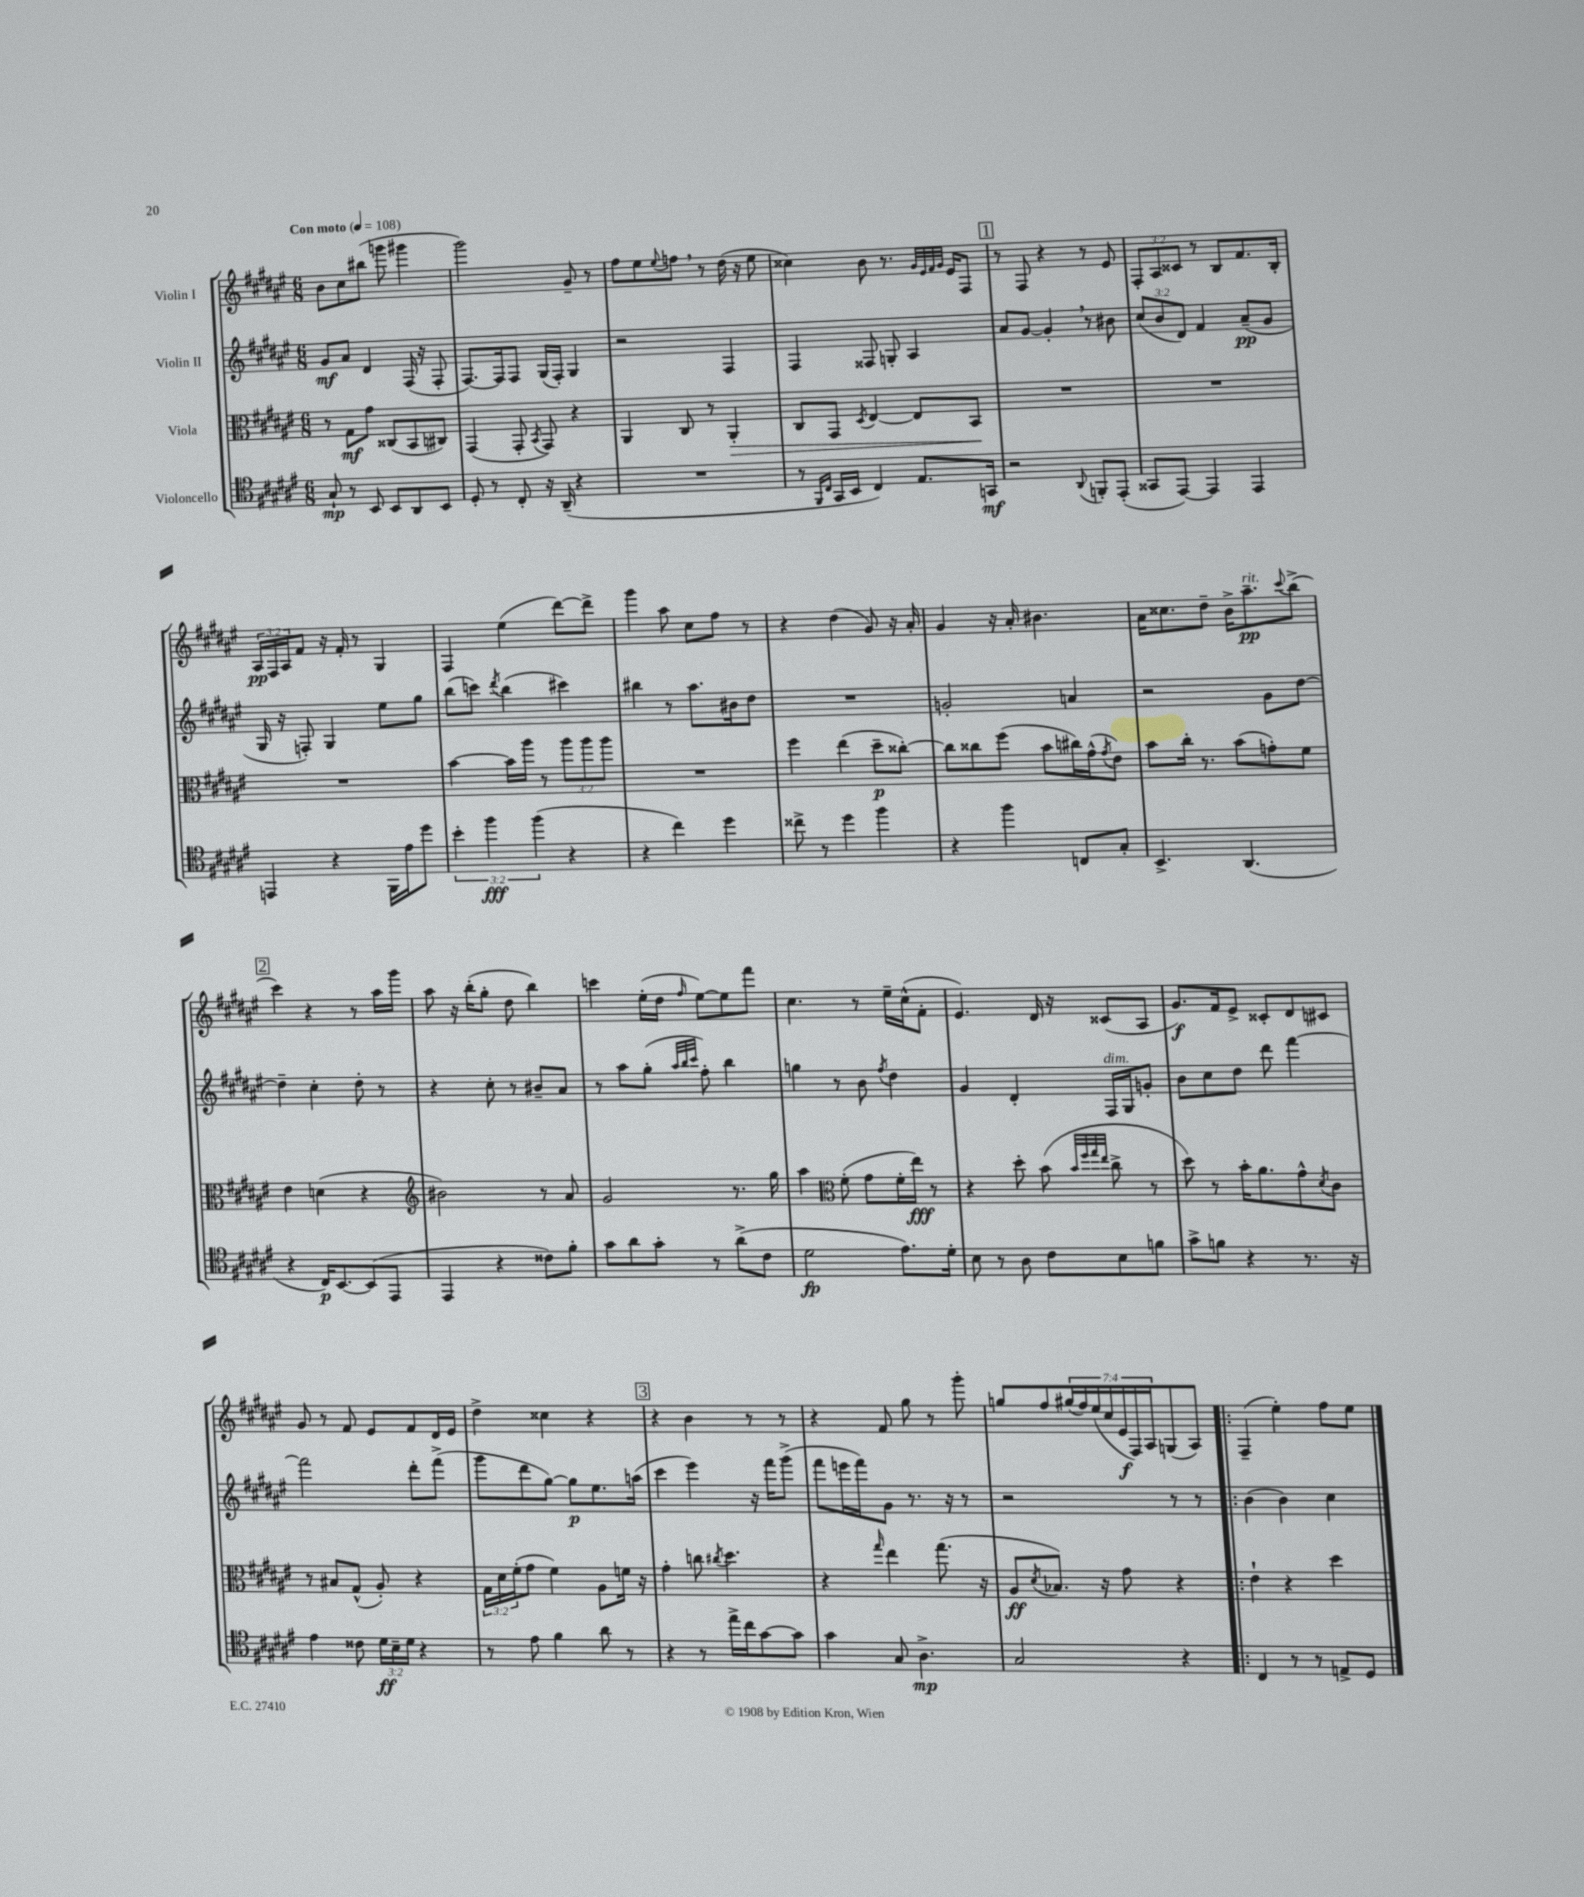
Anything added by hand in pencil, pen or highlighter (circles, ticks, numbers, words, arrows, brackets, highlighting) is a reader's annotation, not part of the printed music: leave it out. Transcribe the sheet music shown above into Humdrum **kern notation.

**kern	**kern	**kern	**kern
*staff4	*staff3	*staff2	*staff1
*clefC4	*clefC3	*clefG2	*clefG2
*k[f#c#g#d#a#e#]	*k[f#c#g#d#a#e#]	*k[f#c#g#d#a#e#]	*k[f#c#g#d#a#e#]
*M6/8	*M6/8	*M6/8	*M6/8
*MM108	*MM108	*MM108	*MM108
8G#`	8r	8g#	8b
8r	8G#	8a#	8cc#
8BB	8g#	4d#	(8bb#
8BB	(8C##	.	8ggg
8AA#	8BB	(16F#	4ggg#
.	.	16r	.
8BB	8C#)	8F#'	.
=	=	=	=
8D#'	(4GG#	[8.F#)	2ggg#)
8r	.	.	.
.	.	16F#]	.
8C#'	8GG#'	8F#	.
.	8qBB	.	.
16r	8GG#)	(16G#	.
(16AA#~	.	16F#')	.
4r	4r	4G#	8g#~
.	.	.	8r
=	=	=	=
2.r	4AA#	2r	8ff#
.	.	.	8ee#
.	.	.	8qqee#
.	8C#	.	8ff
.	8r	.	8r
.	4AA#'	4F#	(16dd#
.	.	.	16r
.	.	.	8ee#
=	=	=	=
8r	8C#	4F#	4cc##)
16qqFF#	.	.	.
16qqC#	.	.	.
16GG#	8GG#	.	.
16BB	.	.	.
.	8qD#	.	.
4C#)	[4E#	8F##	8b
.	.	8G'	8.r
8.E#	8E#]	4A#	.
.	.	.	32qqg#
.	.	.	32qqe#
.	.	.	32qqf#
.	.	.	32qqg#
.	.	.	16e#
.	8BB	.	8F#
16GG	.	.	.
=	=	=	=
2r	2.r	8a#	8r
.	.	[8g#	8F#
.	.	4g#']	4r
8qqAA#	.	.	.
8FF'	.	8r	8r
(8EE#'	.	8b#	8e#
=	=	=	=
8GG##	2.r	(12cc#	12F#'
.	.	12b	12A#
[8EE#)	.	.	.
.	.	12d#)	12c##
4EE#]	.	4f#	8r
.	.	.	8B
4EE#	.	(8a#~	8.f#
.	.	8g#	.
.	.	.	16B'
=	=	=	=
4EE	2.r	16G#	24A#
.	.	.	24F#
.	.	16r	.
.	.	.	24A#
.	.	8F')	8f#
4r	.	4G#	16r
.	.	.	16f#'
.	.	.	8r
16FF#	.	8ee#	4G#
16e#	.	.	.
8dd#	.	8gg#	.
=	=	=	=
6b'	[4b	(8bb	4F#
.	.	8ccc)	.
6ff#	.	.	.
.	.	8qddd#	.
.	16b]	(4bb	(4ee#
.	16aa#	.	.
(6ff#	.	.	.
.	8r	.	.
4r	12aa#	4ccc#)	[8ddd#)
.	12aa#	.	.
.	.	.	8ddd#^]
.	12aa#	.	.
=	=	=	=
4r	2.r	4bb#	4ggg#
4cc#)	.	8r	8aa#
.	.	8.aa#	8cc#
4dd#	.	.	8ff#
.	.	16b#	.
.	.	8dd#	8r
=	=	=	=
8cc##^	4ff#	2.r	4r
8r	.	.	.
4dd#	(4ee#	.	(4dd#
4ff#	8dd#~	.	8g#)
.	[8cc##')	.	16r
.	.	.	16a#'
=	=	=	=
4r	8cc##]	2g'	4g#
.	8cc##	.	.
4ff#	(8ff#	.	16r
.	.	.	16a#'
.	8b	.	4.b#
8C	16cc#)	4a	.
.	(16g#^^	.	.
.	8qg#	.	.
8G#'	8e#)	.	.
=	=	=	=
4.BB^	8b	2r	16a#
.	.	.	8.cc##
.	16cc#'	.	.
.	8.r	.	.
.	.	.	8dd#~
(4.AA#	(8b	.	16b^
.	.	.	8.aa#~
.	8g')	8g#	.
.	.	.	8qqccc#
.	8f#	[8dd#	(8bb^
=	=	=	=
4r	4e#	4dd#~]	4ccc#)
16C#)	(4d	4cc#'	4r
[8.BB	.	.	.
(8BB]	4r	8dd#'	8r
8EE#	.	8r	16aa#
.	.	.	16ggg#
=	=	=	=
*	*clefG2	*	*
4EE#	2b#)	4r	8aa#
.	.	.	16r
.	.	.	(16bb'
4r	.	8cc#'	8gg#'
.	.	8r	8dd#
8c##)	8r	8b#~	4bb)
8f#'	8a#	8a#	.
=	=	=	=
8g#	2g#	8r	4ccc
8a#	.	8aa#	.
8g#'	.	(8gg#'	(16ee#'
.	.	.	16dd#
.	.	32qqaa#	.
.	.	32qqbb	.
.	.	32qqccc#	16qqff#
8r	.	8ff#')	[8ee#)
(8a#^	8.r	4bb	8ee#]
8c#	.	.	8fff#
.	16gg#	.	.
=	=	=	=
2d#	4aa#	4gg	4.cc#
*	*clefC3	*	*
.	(8f#'	8r	.
.	8g#	8b	8r
.	.	8qff#	.
8.e#)	16f#'	4dd#	16ee#~
.	16ee#)	.	(16cc#^^
.	8r	.	8f#'
16d#'	.	.	.
=	=	=	=
8B	4r	4g#	4.e#)
8r	.	.	.
8A#	8dd#'	4d#'	.
8c#	(8b	.	16d#
.	.	.	16r
.	32qqb	.	.
.	32qqff#	.	.
.	32qqgg#	.	.
.	32qqee#	.	.
8B	8cc#^	16F#	(8c##
.	.	16G#	.
8f	8r	8g'	8A#
=	=	=	=
8g#^	8dd#)	8b	8.g#)
8f	8r	8cc#	.
.	.	.	16f#
4r	16b'	8dd#	8e#^
.	8.a#	.	.
.	.	8ddd#	8c##'
8.r	8g#^^	[4fff#	8d#
.	8qd#	.	.
.	8c#	.	8c#
16r	.	.	.
=	=	=	=
4e#	8r	2fff#]	8g#
.	8B#	.	8r
8c##	(8G#^^	.	8f#
24d#	8A#')	.	8e#
24B~	.	.	.
24d#	.	.	.
4r	4r	8ddd#'	8f#
.	.	(8fff#^	16d#
.	.	.	16e#
=	=	=	=
8r	24G#	8ggg#	4dd#^
.	24d#	.	.
.	(24f#'	.	.
8e#	8g#	8ddd#	.
4f#	4f#)	[8gg#)	4cc##
.	.	8gg#]	.
8a#	8A#	8.ee#	4r
8r	16f	.	.
.	16r	(16aa	.
=	=	=	=
4r	4g#'	4ccc#	4r
8r	8cc	4eee#)	4b
.	8qcc#	.	.
16ee#^	4.dd#	.	.
16cc#	.	.	.
[8g#	.	16r	8r
.	.	16fff#	.
8g#]	.	(8ggg#^	8r
=	=	=	=
4g#	4r	8fff#	4r
.	.	16eee	.
.	.	16fff#)	.
.	16qqgg#	.	.
8G#	4ee#	8g#	8f#
4.A#^	.	8.r	8gg#
.	(8.gg#	.	8r
.	.	16r	.
.	.	8r	8ggg#'
.	16r	.	.
=	=	=	=
2G#	8A#	2r	8gg
.	8qd#	.	.
.	8.B-)	.	8ff#
.	.	.	(28gg#
.	.	.	28ff#)
.	16r	.	.
.	.	.	(28ee#
.	.	.	28cc#
.	8g#	.	.
.	.	.	28e#
.	.	.	28F#)
.	.	.	28A#
4r	4r	8r	(8G
.	.	8r	8A#)
=!|:	=!|:	=!|:	=!|:
4C#	4e#`	(4b	(4F#~
8r	4r	4b)	4ee#')
8r	.	.	.
8E^	4dd#	4cc#	8ff#
8D#	.	.	8ee#
==	==	==	==
*-	*-	*-	*-
